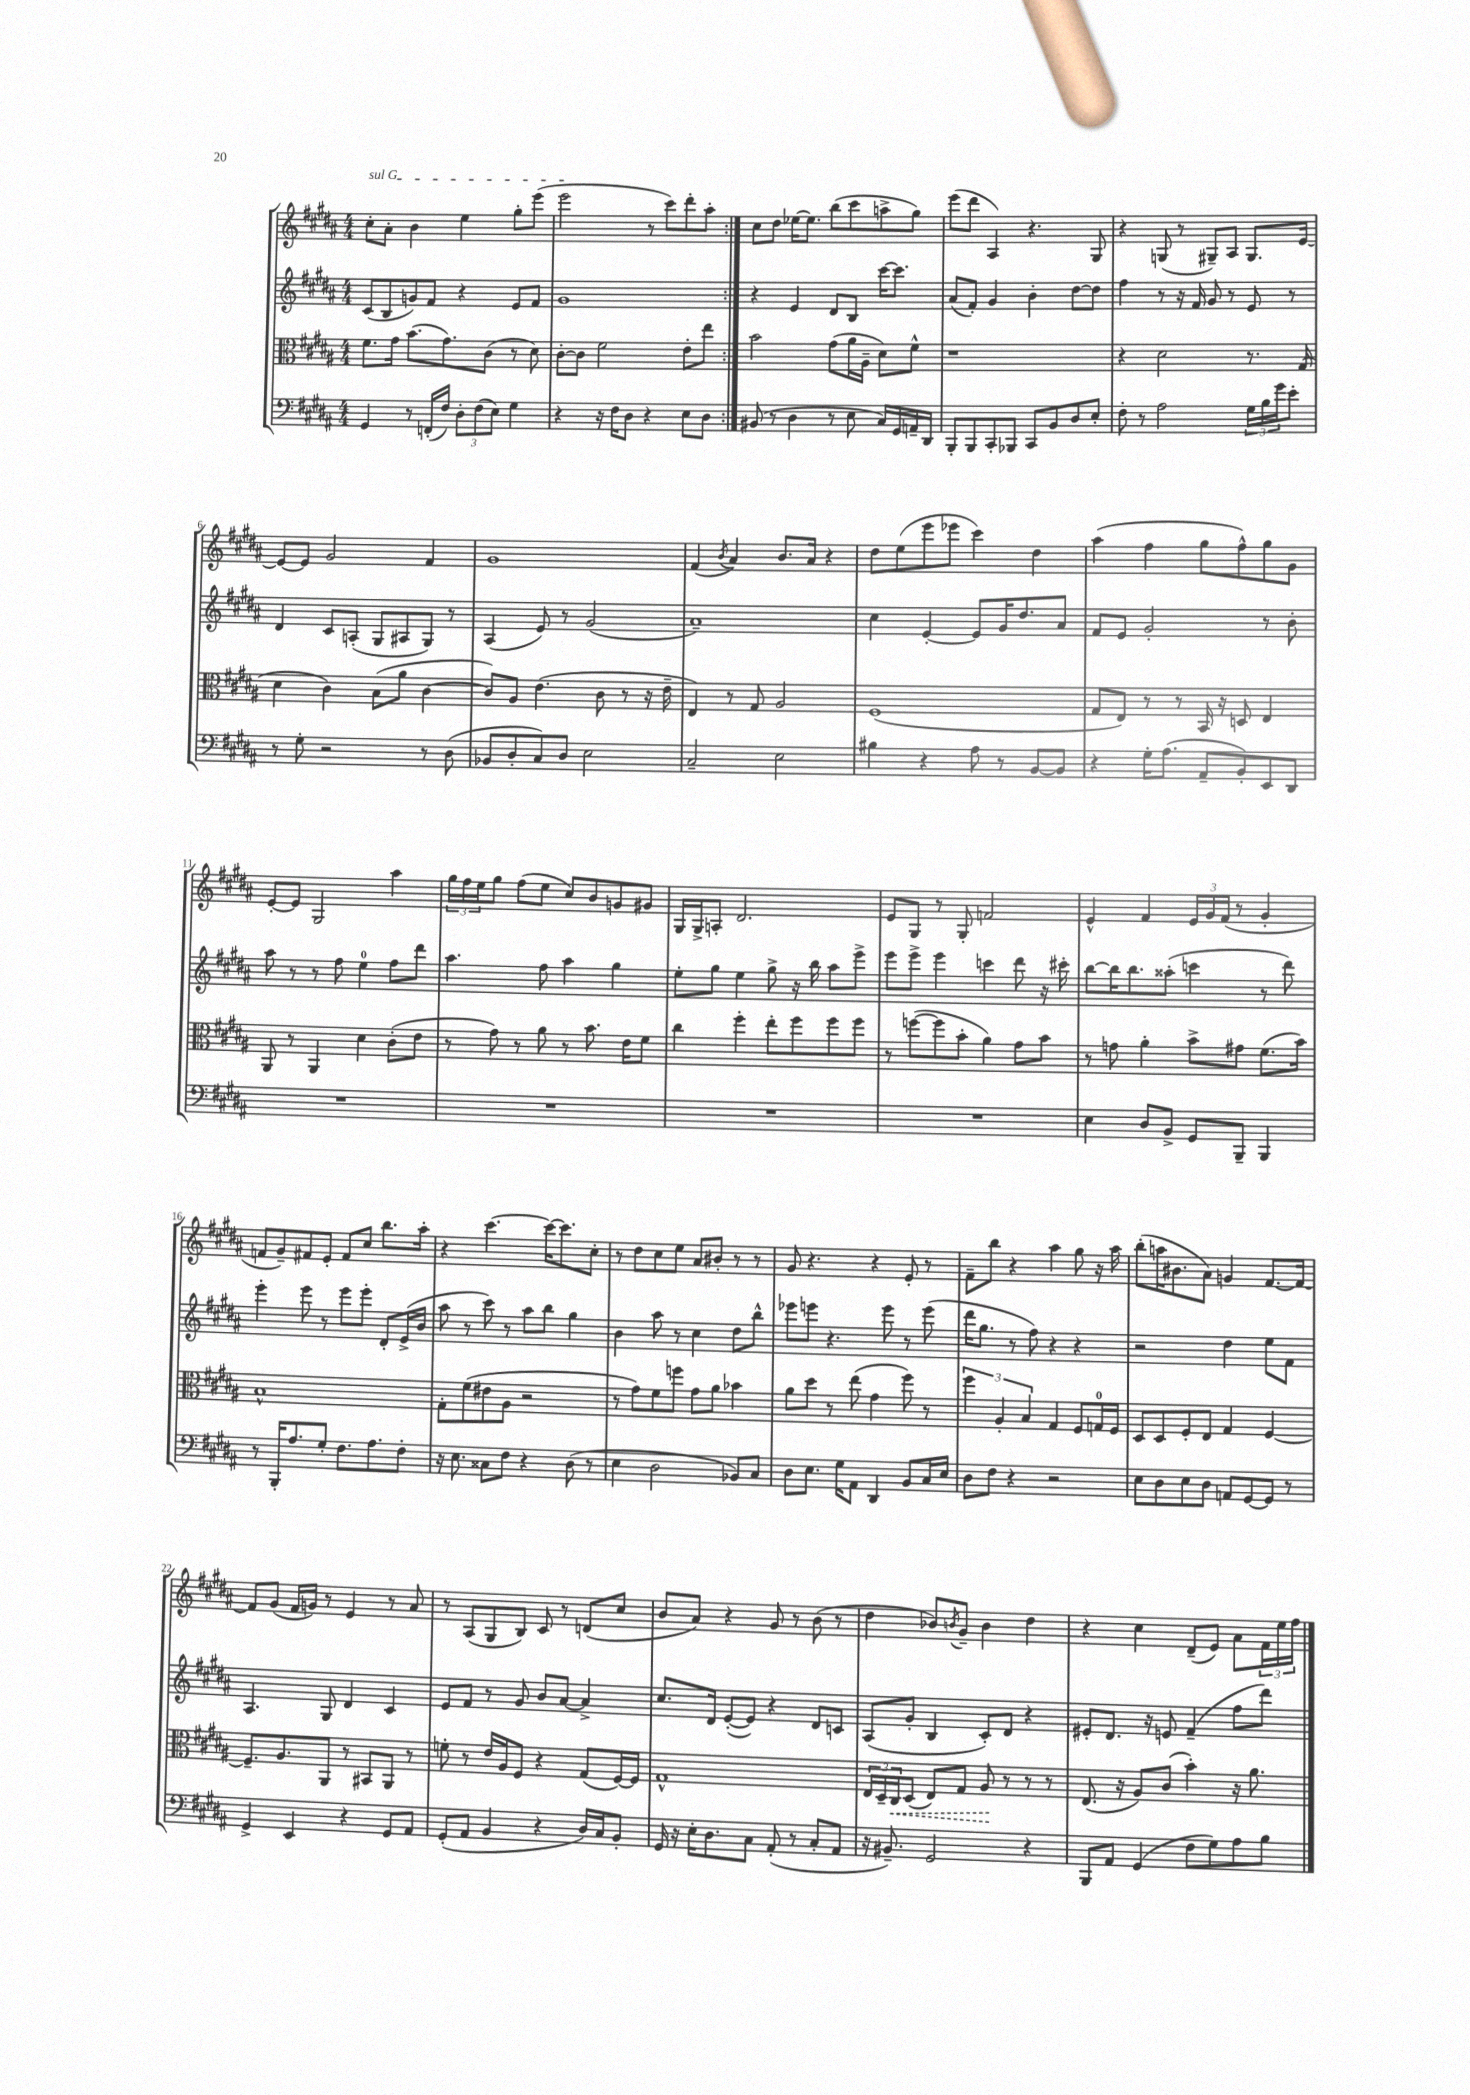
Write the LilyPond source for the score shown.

<<
\new StaffGroup <<
\new Staff = "s0" {
    \clef treble \key b \major \numericTimeSignature \time 4/4
    \repeat volta 2 { \once \override TextSpanner.bound-details.left.text = \markup { \italic "sul G" } cis''8-.\startTextSpan ais'8-. b'4 e''4 gis''8-. e'''8( |
    e'''2\stopTextSpan r8 cis'''8) dis'''8-. ais''8-. | }
    cis''8 dis''8 ees''16~ ees''8. b''8( cis'''8 a''8-> gis''8) |
    e'''8( dis'''8 ais4) r4. gis8 |
    r4 g8( r8 gis8--) ais8 gis8. e'16~ |
    e'8~ e'8 gis'2 fis'4 |
    gis'1 |
    fis'4( \acciaccatura { b'8 } ais'4) b'8. ais'16 r4 |
    dis''8 e''8( e'''8 ees'''8 cis'''4) dis''4 |
    ais''4( fis''4 gis''8 fis''8-^) gis''8 gis'8 |
    e'8~-. e'8 gis2 ais''4 |
    \tuplet 3/2 { gis''16 fis''16 e''16 } gis''8 fis''8( e''8 cis''8) b'8 g'8 gis'8 |
    gis16 gis16-> a8-. dis'2. |
    e'8 gis8 r8 gis8-. f'2 |
    e'4-^ fis'4 \tuplet 3/2 { e'16 gis'16 fis'16( } r8 gis'4-. |
    f'8 gis'8--) fis'8 e'8-. fis'8 cis''8 b''8. ais''16-. |
    r4 cis'''4.~ cis'''16~ cis'''8. cis''8-. |
    r8 dis''8 cis''8 e''8 ais'8 bis'8-. r8 r8 |
    gis'8 r4. r4 e'8-. r8 |
    fis'8-- b''8 r4 ais''4 gis''8 r16 ais''16 |
    b''8-.( a''16 bis'8. ais'8) g'4 fis'8.~ fis'16~ |
    fis'8 gis'8( fis'16 g'16) r8 e'4 r8 ais'8 |
    r8 ais8( gis8 b8) cis'8 r8 d'8( cis''8 |
    b'8 ais'8) r4 gis'8 r8 b'8( r8 |
    dis''4 bes'8) \acciaccatura { b'8 } gis'8-- b'4 dis''4 |
    r4 cis''4 dis'8--( e'8) ais'8 \tuplet 3/2 { fis'16 e''16 fis''16 } \bar "|." |
}
\new Staff = "s1" {
    \clef treble \key b \major \numericTimeSignature \time 4/4
    \repeat volta 2 { cis'8( b8 g'8) fis'8 r4 e'8 fis'8 |
    gis'1 | }
    r4 e'4 dis'8 b8 cis'''16~ cis'''8. |
    ais'8( fis'8-.) gis'4 b'4-. dis''8~ dis''8 |
    fis''4 r8 r16 fis'16 gis'8 r8 e'8 r8 |
    dis'4 cis'8 a8-.( gis8 ais8 gis8) r8 |
    ais4( e'8) r8 gis'2( |
    ais'1--) |
    cis''4 e'4~-. e'8 gis'16 dis''8. ais'8 |
    fis'8 e'8 gis'2-. r8 b'8-. |
    ais''8 r8 r8 fis''8 e''4-0 fis''8 dis'''8 |
    ais''4. fis''8 ais''4 gis''4 |
    e''8-. gis''8 e''4 gis''8-> r16 b''16 ais''8 e'''8-> |
    e'''8 e'''8-> e'''4 c'''4 dis'''8 r16 cis'''16-. |
    b''8~ b''16 b''8. aisis''8-.( c'''4 r8 dis'''8) |
    e'''4-. e'''8 r8 e'''8 e'''8-. dis'8-. e'16->( b'16 |
    ais''8 r8 cis'''8) r8 ais''8 b''8 gis''4 |
    b'4 ais''8 r8 cis''4 dis''8 b''8-^ |
    ees'''8 e'''8 r4. e'''8 r8 e'''8( |
    dis'''16 gis''8. r8 fis''8) r4 r4 |
    r2 dis''4 e''8 fis'8 |
    ais4. gis8 dis'4 cis'4 |
    e'8 fis'8 r8 gis'8 b'8 ais'8~ ais'4-> |
    cis''8. dis'16 e'8~-.( e'8) r4 dis'8 c'8 |
    ais8( gis'8-. b4 cis'8-.) dis'8 r4 |
    eis'8-. dis'8. r16 e'8 fis'4--( fis''8 dis'''8) \bar "|." |
}
\new Staff = "s2" {
    \clef alto \key b \major \numericTimeSignature \time 4/4
    \repeat volta 2 { fis'8. gis'16 b'8.( gis'8.) cis'8( r8 dis'8) |
    cis'8~-. cis'8 fis'2 e'8-. e''8 | }
    b'2 gis'8( ais'16 ais16-- dis'8) fis'8-^ |
    r1 |
    r4 dis'2 r8. gis16( |
    dis'4 cis'4) b8( ais'8 cis'4~ |
    cis'8) ais8 e'4.( cis'8 r8 r16 e'16-- |
    e4) r8 gis8 ais2 |
    fis1( |
    gis8 e8) r8 r8 b,16 r16 d8 e4 |
    ais,8 r8 ais,4 dis'4 cis'8-.( e'8 |
    r8 gis'8) r8 ais'8 r8 b'8. e'16 fis'8 |
    cis''4 fis''4-. e''8-. fis''8 fis''8 fis''8 |
    r8 f''8~( f''8 b'8-. ais'4) gis'8 b'8 |
    r8 g'8 ais'4-. b'8-> gis'8 fis'8.( b'16) |
    b1-^ |
    gis8-. fis'8( eis'8 ais8 r2 |
    r8 gis'8) fis'8 f''8 gis'8 ais'8 bes'4 |
    ais'8 dis''8 r8 e''8( gis'4 fis''8) r8 |
    \tuplet 3/2 { fis''4 ais4-. b4 } gis4 fis8 g16-0 fis16 |
    dis8 dis8 fis8-. e8 gis4 fis4~ |
    fis8.-- ais8. ais,8 r8 bis,8 ais,8 r8 |
    f'8-. r8 e'16 ais16 fis8 r4 gis8( fis16~) fis16 |
    gis1-^ |
    \tuplet 3/2 { e16 dis16-- \once \override Hairpin.style = #'dashed-line cis16\< } dis8( e8) gis8 ais8\! r8 r8 r8 |
    e8.( r16 ais8) cis'8( b'4-.) r16 ais'8. \bar "|." |
}
\new Staff = "s3" {
    \clef bass \key b \major \numericTimeSignature \time 4/4
    \repeat volta 2 { gis,4 r8 f,16-.( fis16) \tuplet 3/2 { dis8-. fis8( e8) } gis4 |
    r4 r16 fis16 dis8 r4 e8 dis8 | }
    bis,8( r8 dis4 r8 e8 cis16) gis,16 a,16-- dis,16 |
    b,,8-. b,,8 cis,8-. bes,,8 cis,8 b,8 dis8 e8-. |
    fis8-. r8 ais2 \tuplet 3/2 { gis16 b16 gis'16 } e'8-. |
    r8 gis8-. r2 r8 dis8( |
    bes,8 dis8-. cis8) dis8 e2 |
    cis2-- e2 |
    bis4 r4 ais8 r8 b,8~ b,8 |
    r4 gis16-. ais8.( ais,8-- b,8-.) e,8 dis,8 |
    R1 |
    R1 |
    R1 |
    R1 |
    e4 dis8 b,8-> gis,8 b,,8-- b,,4 |
    r8 b,,16-. ais8. gis8-. fis8. ais8. fis8-. |
    r16 e8. cisis8 fis8 r4 dis8( r8 |
    e4 dis2 bes,8) cis8 |
    dis8 e8. gis16 ais,8 dis,4 b,8 cis16 e16 |
    dis8 fis8 r4 r2 |
    e8 dis8 e8 dis8 a,8 gis,8~ gis,8 r8 |
    gis,4-> e,4 r4 gis,8 ais,8 |
    gis,8-.( ais,8 b,4 r4 dis16) cis16 b,8-. |
    gis,16 r16 e16-. dis8. cis8 ais,8-.( r8 cis8-. ais,8 |
    r16 bis,8.--) gis,2 r4 |
    b,,8 ais,8 gis,4( fis8 gis8) ais8 b8 \bar "|." |
}
>>
>>
